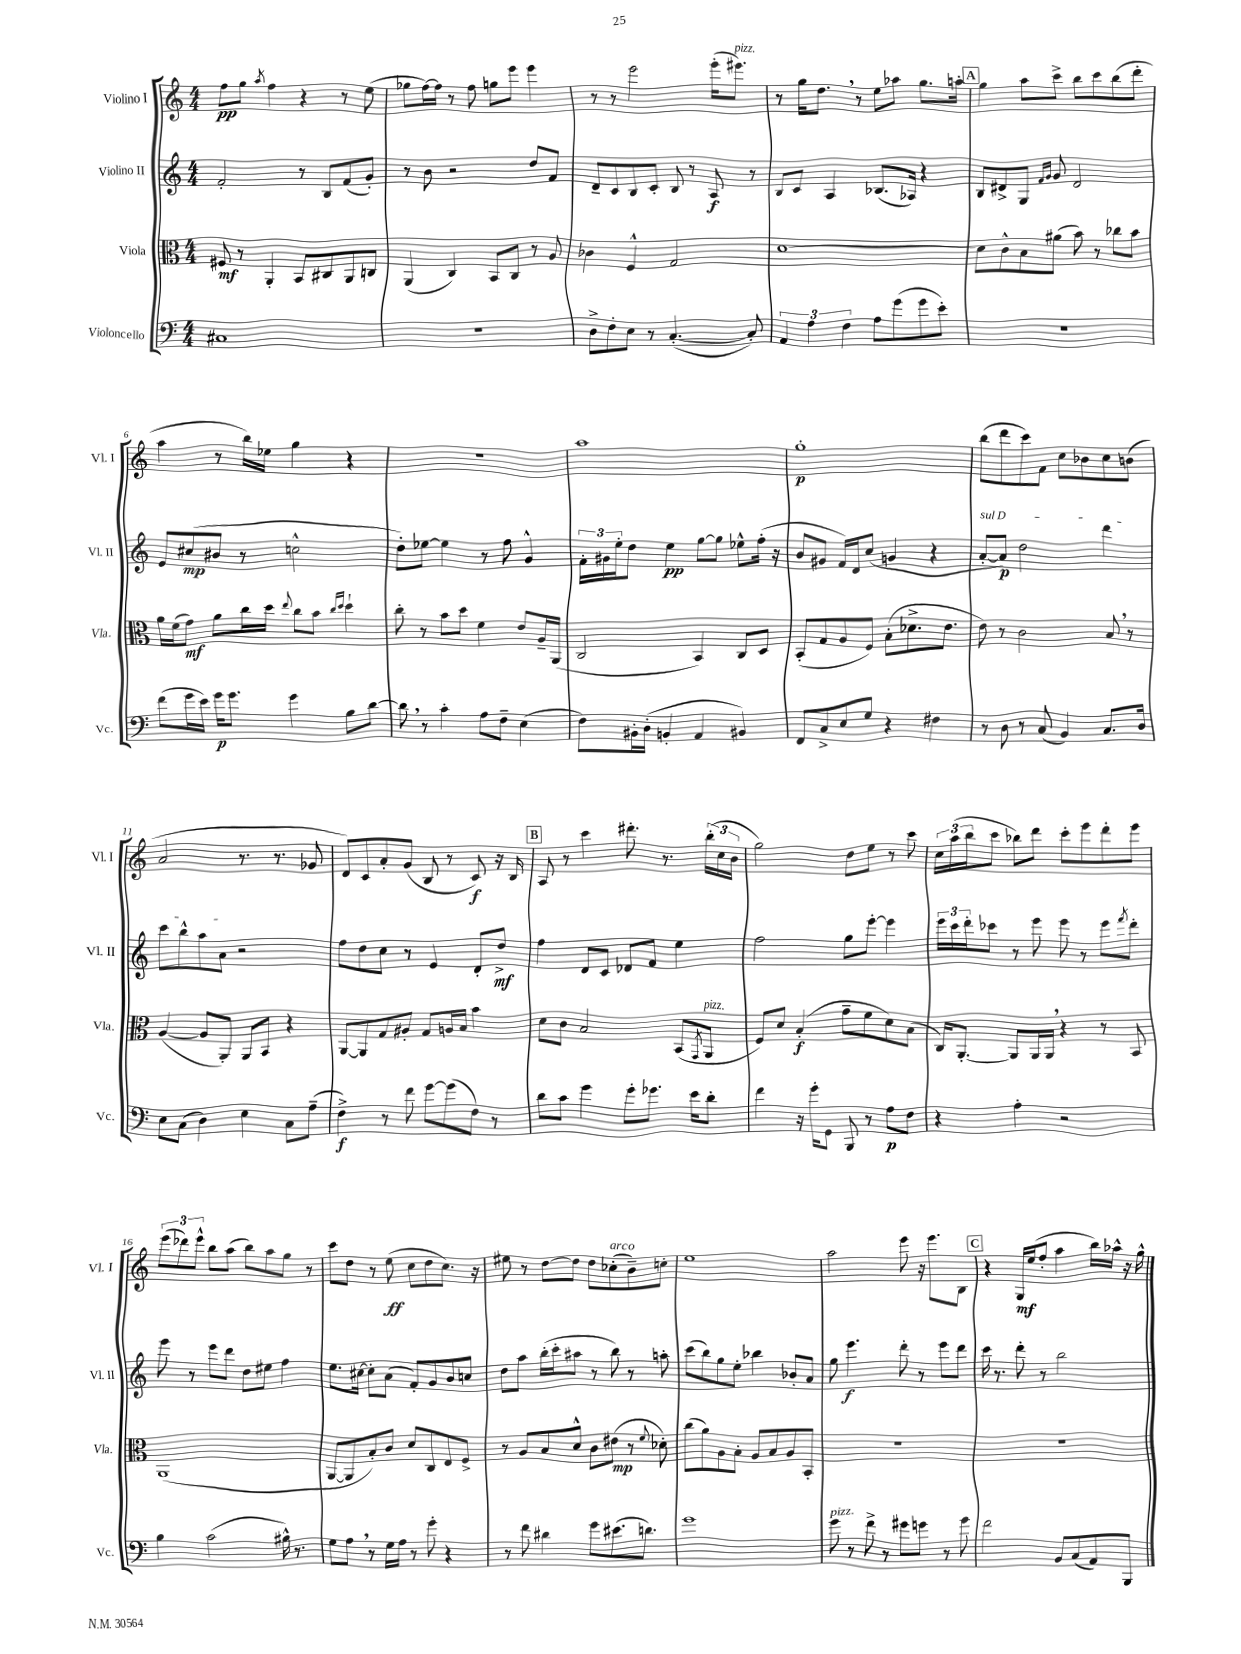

**kern	**dynam	**kern	**dynam	**kern	**dynam	**kern	**dynam
*part4	*part4	*part3	*part3	*part2	*part2	*part1	*part1
*staff4	*staff4	*staff3	*staff3	*staff2	*staff2	*staff1	*staff1
*I"Violoncello	*	*I"Viola	*	*I"Violino II	*	*I"Violino I	*
*I'Vc.	*	*I'Vla.	*	*I'Vl. II	*	*I'Vl. I	*
*clefF4	*	*clefC3	*	*clefG2	*	*clefG2	*
*k[]	*	*k[]	*	*k[]	*	*k[]	*
*M4/4	*	*M4/4	*	*M4/4	*	*M4/4	*
=1	=1	=1	=1	=1	=1	=1	=1
1C#X	.	8F#X/	mf	2f'/	.	8ff\L	pp
.	.	8r	.	.	.	8gg\J	.
.	.	.	.	.	.	8qaa/	.
.	.	4AA'/	.	.	.	4ff\	.
.	.	8BB/L	.	8r	.	4r	.
.	.	8C#X/	.	8B/L	.	.	.
.	.	8AA/	.	(8f/	.	8r	.
.	.	8Cn/J	.	8g'/J)	.	(8ee\	.
=2	=2	=2	=2	=2	=2	=2	=2
1r	.	(4AA/	.	8r	.	8gg-X\L	.
.	.	.	.	8b\	.	[16ff\L)	.
.	.	.	.	.	.	16ff\JJ]	.
.	.	4C/)	.	2r	.	8r	.
.	.	.	.	.	.	8ff\	.
.	.	8BB/L	.	.	.	8ggn\L	.
.	.	8C/J	.	.	.	8eee\J	.
.	.	8r	.	8dd/L	.	4eee\	.
.	.	8A/	.	8f/J	.	.	.
=3	=3	=3	=3	=3	=3	=3	=3
8D^\L	.	4c-X\	.	8d~/L	.	8r	.
8F'\	.	.	.	8c/	.	8r	.
8E\J	.	4F^^/	.	8B/	.	2eee\	.
8r	.	.	.	8c'/J	.	.	.
([4.C'/	.	2G/	.	8B/	.	.	.
.	.	.	.	8r	.	.	.
.	.	.	.	8A/	f	(16eee'\KL	.
!	!	!	!	!	!	!LO:TX:a:i:t=pizz.	!
.	.	.	.	.	.	8.eee#X\J)	.
8C'/])	.	.	.	8r	.	.	.
=4	=4	=4	=4	=4	=4	=4	=4
6AA/	.	[1d	.	8B/L	.	8r	.
.	.	.	.	8c/J	.	16gg\KL	.
6A\	.	.	.	.	.	.	.
.	.	.	.	.	.	8.dd,\J	.
.	.	.	.	4A/	.	.	.
6F\	.	.	.	.	.	.	.
.	.	.	.	.	.	8r	.
8A\L	.	.	.	(8.B-X/L	.	8ee\L	.
(8g\	.	.	.	.	.	8aa-X\J	.
.	.	.	.	16A-X/Jk)	.	.	.
8g\	.	.	.	4r	.	8.gg\L	.
8e'\J)	.	.	.	.	.	.	.
.	.	.	.	.	.	16aan'\Jk	.
!!LO:REH:place=s1:t=A
=5	=5	=5	=5	=5	=5	=5	=5
1r	.	8d\L]	.	8B/L	.	4gg\	.
.	.	8c^^\	.	8d#X^/	.	.	.
.	.	8B\	.	8G/J	.	8aa\L	.
.	.	.	.	16qqf/LL	.	.	.
.	.	.	.	16qqg/JJ	.	.	.
.	.	(8a#X\J	.	8g/	.	8ccc^\J	.
.	.	8b\)	.	2d#/	.	8bb\L	.
.	.	8r	.	.	.	8ccc\	.
.	.	8cc-X\L	.	.	.	(8bb\	.
.	.	8b\J	.	.	.	8ddd'\J	.
!!LO:LB:g=z
=6	=6	=6	=6	=6	=6	=6	=6
(8f\L	.	16a\LL	.	8e/L	.	4aa\	.
.	.	(16f\J	.	.	.	.	.
16g\L	.	8g\J)	mf	(8cc#X/	mp	.	.
16e\JJ)	.	.	.	.	.	.	.
16g\KL	p	8a\L	.	8b#X/J	.	8r	.
8.g\J	.	.	.	.	.	.	.
.	.	16cc\L	.	8r	.	16bb\LL)	.
.	.	16dd\JJ	.	.	.	16ee-X\JJ	.
.	.	8qqee/	.	.	.	.	.
4g\	.	8cc\L	.	2ccn^^\	.	4gg\	.
.	.	8b\J	.	.	.	.	.
.	.	16qqcc/LL	.	.	.	.	.
.	.	16qqdd/JJ	.	.	.	.	.
8B\L	.	4dd`\	.	.	.	4r	.
[8d\J	.	.	.	.	.	.	.
=7	=7	=7	=7	=7	=7	=7	=7
8d,\]	.	8cc'\	.	8dd'\L)	.	1r	.
8r	.	8r	.	[8ee-X\J	.	.	.
4c'\	.	8b\L	.	4ee-\]	.	.	.
.	.	8dd\J	.	.	.	.	.
8A\L	.	4f\	.	8r	.	.	.
8F~\J	.	.	.	8ff\	.	.	.
(4E\	.	8e/L	.	4g^^/	.	.	.
.	.	16A~/L	.	.	.	.	.
.	.	(16AA/JJ	.	.	.	.	.
=8	=8	=8	=8	=8	=8	=8	=8
8F\L)	.	2C/	.	24f'\LL	.	1aa	.
.	.	.	.	24g#X\	.	.	.
.	.	.	.	24ee'\J	.	.	.
16BB#X'\L	.	.	.	8dd\J	.	.	.
(16D'\JJ	.	.	.	.	.	.	.
4BBn'/	.	.	.	4ee\	pp	.	.
4AA/	.	4BB/)	.	[8gg\L	.	.	.
.	.	.	.	8gg\J]	.	.	.
4BB#X/)	.	8C/L	.	8ee-X^^\L	.	.	.
.	.	8D/J	.	(16ff'\Jk	.	.	.
.	.	.	.	16r	.	.	.
=9	=9	=9	=9	=9	=9	=9	=9
8FF/L	.	(8BB'/L	.	8b/L	.	1gg'	p
8C^/	.	8G/	.	8g#X/J	.	.	.
8E/	.	8A/	.	16f/LL)	.	.	.
.	.	.	.	16d/J	.	.	.
8G/J	.	8F/J)	.	(8cc/J	.	.	.
4r	.	(8B'\L	.	4gn/	.	.	.
.	.	8.d-X^\	.	.	.	.	.
4F#X\	.	.	.	4r	.	.	.
.	.	8.e\J	.	.	.	.	.
=10	=10	=10	=10	=10	=10	=10	=10
!	!	!	!	!LO:TX:a:i:t=sul D	!	!	!
8r	.	8e\)	.	[8a'/L	.	(8bb\L	.
8D\	.	8r	.	8a/J])	p	8ddd\	.
8r	.	2c\	.	2dd\	.	8ccc\)	.
(8C/	.	.	.	.	.	8f\J	.
4BB/)	.	.	.	.	.	8cc\L	.
.	.	.	.	.	.	8b-X\	.
8.C/L	.	8B,/	.	4ddd\	.	8cc\	.
.	.	8r	.	.	.	(8bn\J	.
16D/Jk	.	.	.	.	.	.	.
!!LO:LB:g=z
=11	=11	=11	=11	=11	=11	=11	=11
8E\L	.	([4A/	.	8ccc\L	.	2a/	.
(8C\J	.	.	.	8bb^^\	.	.	.
4D\)	.	8A/L]	.	8aa\	.	.	.
.	.	8AA'/J)	.	8a\J	.	.	.
4E\	.	8AA/L	.	2r	.	8.r	.
.	.	8BB/J	.	.	.	.	.
.	.	.	.	.	.	8.r	.
8C\L	.	4r	.	.	.	.	.
(8A~\J	.	.	.	.	.	8g-X/	.
=12	=12	=12	=12	=12	=12	=12	=12
4F^\)	f	[8AA/L	.	8ff\L	.	8d/L)	.
.	.	8AA/]	.	8dd\	.	8c/	.
8r	.	8G/	.	8cc\J	.	8a'/	.
8f\	.	8A#X'/J	.	8r	.	(8g/J	.
[8g\L	.	8G/L	.	4e/	.	8B/	.
(8g\]	.	16An/L	.	.	.	8r	.
.	.	16B/JJ	.	.	.	.	.
8F\J)	.	4b\	.	8d'/L	.	8c/)	f
8r	.	.	.	8dd^/J	mf	16r	.
.	.	.	.	.	.	16B/	.
!!LO:REH:place=s1:t=B
=13	=13	=13	=13	=13	=13	=13	=13
8d\L	.	8d\L	.	4ff\	.	8A/	.
8c\J	.	8c\J	.	.	.	8r	.
4g\	.	2B/	.	8d/L	.	4ccc\	.
.	.	.	.	8c/J	.	.	.
8g'\L	.	.	.	8d-X/L	.	8.ddd#X'\	.
8.g-X\J	.	.	.	8f/J	.	.	.
.	.	.	.	.	.	8.r	.
.	.	(8BB/L	.	4ee\	.	.	.
16e\KL	.	.	.	.	.	.	.
.	.	8qGG/	.	.	.	.	.
!	!	!LO:TX:a:i:t=pizz.	!	!	!	!	!
8d'\J	.	8AA/J	.	.	.	(24bb'\LL	.
.	.	.	.	.	.	24cc\	.
.	.	.	.	.	.	24b\JJ	.
=14	=14	=14	=14	=14	=14	=14	=14
4f\	.	8F/L)	.	2ff\	.	2gg\)	.
.	.	8d/J	.	.	.	.	.
16r	.	(4B'/	f	.	.	.	.
16g'\KL	.	.	.	.	.	.	.
8GG\J	.	.	.	.	.	.	.
8BBB/	.	8g~\L	.	8gg\L	.	8dd\L	.
8r	.	8f\	.	[8eee'\J	.	8ee\J	.
8A\L	p	8d\)	.	4eee\]	.	8r	.
8F\J	.	(8B\J	.	.	.	8ccc\	.
=15	=15	=15	=15	=15	=15	=15	=15
4r	.	16C/KL)	.	24eee\LL	.	24cc\LL	.
.	.	.	.	24ccc\	.	(24aa\	.
.	.	[8.AA'/J	.	.	.	.	.
.	.	.	.	24ddd'\J	.	24bb\J	.
.	.	.	.	8ccc-X\J	.	8ccc\J	.
4A'\	.	8AA/L]	.	8r	.	8bb-X\L)	.
.	.	16AA/L	.	8eee\	.	8ddd\J	.
.	.	16AA,/JJ	.	.	.	.	.
2r	.	4r	.	8eee\	.	8ccc'\L	.
.	.	.	.	8r	.	8eee\	.
.	.	8r	.	8eee\L	.	8ddd'\	.
.	.	.	.	8qfff/	.	.	.
.	.	8BB/	.	8ddd'\J	.	8eee\J	.
!!LO:LB:g=z
=16	=16	=16	=16	=16	=16	=16	=16
4B\	.	(1AA	.	8eee\	.	(12eee\L	.
.	.	.	.	.	.	12ddd-X\)	.
.	.	.	.	8r	.	.	.
.	.	.	.	.	.	12eee^^\J	.
(2c\	.	.	.	8eee\L	.	8bb\L	.
.	.	.	.	8ddd\J	.	(8aa\J	.
.	.	.	.	8dd\L	.	8bb\L)	.
.	.	.	.	8ee#X\J	.	8aa\	.
16B#X^^\)	.	.	.	4ff\	.	8gg\J	.
8.r	.	.	.	.	.	.	.
.	.	.	.	.	.	8r	.
=17	=17	=17	=17	=17	=17	=17	=17
8G\L	.	[8AA/L	.	8.ee\L	.	8ccc\L	.
8A,\J	.	8AA/]	.	.	.	8dd\J	.
.	.	.	.	[16cc#X\Jk	.	.	.
8r	.	8B'/)	.	8cc#'\L]	.	8r	.
16G\LL	.	8c/J	.	(8a\J	.	(8ee\	ff
16A\JJ	.	.	.	.	.	.	.
8r	.	8d/L	.	8f'/L)	.	8cc\L	.
8g'\	.	8C/	.	8g/	.	8dd\	.
4r	.	8E/	.	8b/	.	8.cc\J)	.
.	.	8F^/J	.	8ccn/J	.	.	.
.	.	.	.	.	.	16r	.
=18	=18	=18	=18	=18	=18	=18	=18
8r	.	8r	.	8dd\L	.	8ee#X\	.
8f\	.	8A/L	.	8aa\J	.	8r	.
4d#X\	.	8B/	.	(16bb'\LL	.	[8dd\L	.
.	.	.	.	16ccc'\J	.	.	.
.	.	8d^^/J	.	8aa#X\J	.	8dd\J]	.
8g\L	.	8c\L	.	8r	.	8dd\L	.
!	!	!	!	!	!	!LO:TX:a:i:t=arco	!
(8.e#X\	.	(8e#X\J	mp	8bb\)	.	(8cc-X'\	.
.	.	8r	.	8r	.	8b~\)	.
8.dn\J)	.	.	.	.	.	.	.
.	.	8qqf/	.	.	.	.	.
.	.	8d-X'\)	.	8aan'\	.	8ccn'\J	.
=19	=19	=19	=19	=19	=19	=19	=19
1g	.	(8cc\L	.	(8ccc\L	.	1ee	.
.	.	8a\)	.	8bb\)	.	.	.
.	.	8A\	.	8gg\	.	.	.
.	.	8B'\J	.	8ee'\J	.	.	.
.	.	8A/L	.	4bb-X\	.	.	.
.	.	8B/	.	.	.	.	.
.	.	8A/	.	8b-X'/L	.	.	.
.	.	8BB'/J	.	8a/J	.	.	.
=20	=20	=20	=20	=20	=20	=20	=20
!LO:TX:a:i:t=pizz.	!	!	!	!	!	!	!
8g\	.	1r	.	8gg\	.	2aa\	.
8r	.	.	.	4.eee\	f	.	.
8f^\	.	.	.	.	.	.	.
8r	.	.	.	.	.	.	.
8g#X\L	.	.	.	8ddd'\	.	8eee\	.
8gn\J	.	.	.	8r	.	16r	.
.	.	.	.	.	.	8.eee\L	.
8r	.	.	.	8eee\L	.	.	.
8g\	.	.	.	8ddd\J	.	8B\J	.
!!LO:REH:place=s1:t=C
=21	=21	=21	=21	=21	=21	=21	=21
2f\	.	1r	.	16ccc\	.	4r	.
.	.	.	.	8.r	.	.	.
.	.	.	.	8ddd'\	.	16G/LL	mf
.	.	.	.	.	.	(16ee/J	.
.	.	.	.	8r	.	8ff'/J	.
8BB/L	.	.	.	2bb\	.	4aa\	.
(8C/	.	.	.	.	.	.	.
8AA/)	.	.	.	.	.	16bb\LL)	.
.	.	.	.	.	.	16aa-X^^\JJ	.
8BBB/J	.	.	.	.	.	16r	.
.	.	.	.	.	.	16gg^^\	.
==	==	==	==	==	==	==	==
*-	*-	*-	*-	*-	*-	*-	*-
